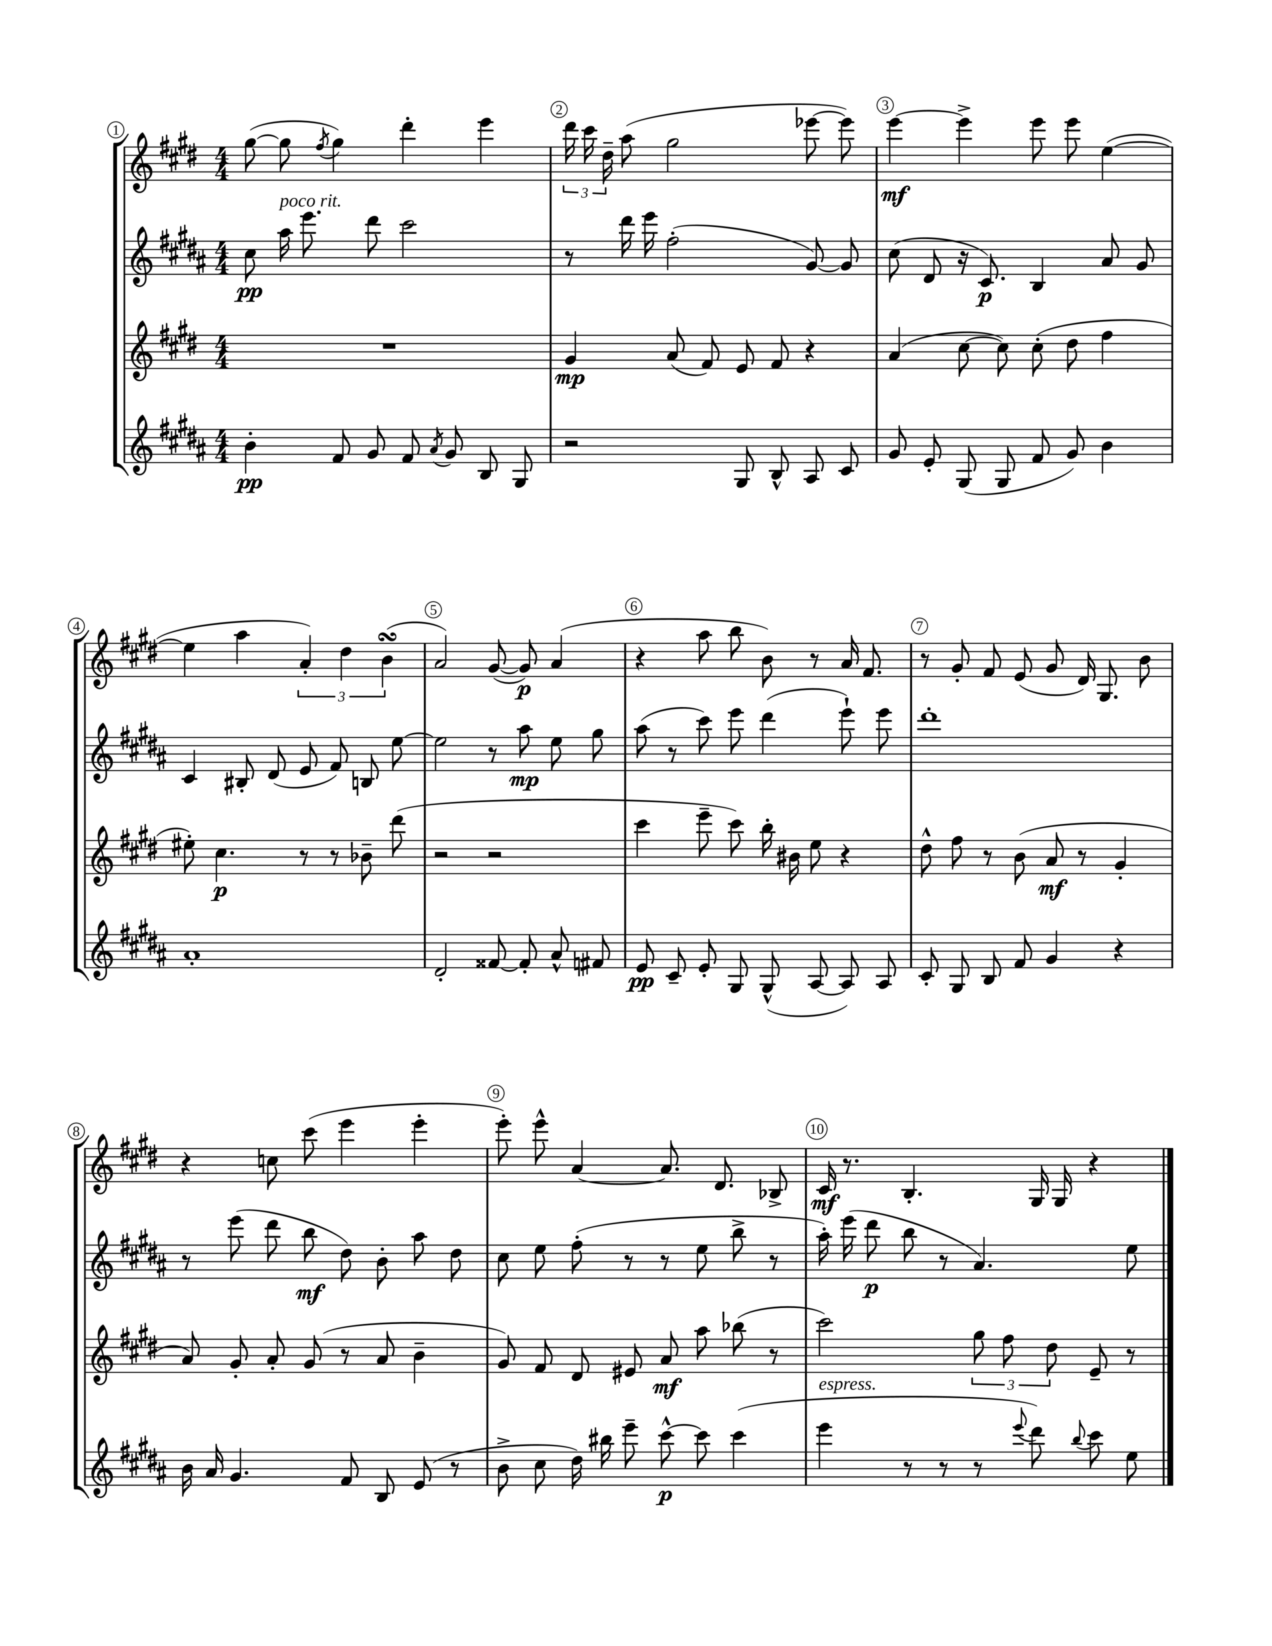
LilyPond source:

<<
\new StaffGroup <<
\new Staff = "s0" {
    \clef treble \key e \major \numericTimeSignature \time 4/4
    \autoBeamOff gis''8~( gis''8 \acciaccatura { fis''8 } gis''4) dis'''4-. e'''4 |
    \tuplet 3/2 { dis'''16 cis'''16 dis''16-- } a''8( gis''2 ees'''8~ ees'''8) |
    e'''4~\mf e'''4-> e'''8 e'''8 e''4~( |
    e''4 a''4 \tuplet 3/2 { a'4-.) dis''4 b'4\turn( } |
    a'2) gis'8~( gis'8\p) a'4( |
    r4 a''8 b''8 b'8) r8 a'16 fis'8. |
    r8 gis'8-. fis'8 e'8( gis'8 dis'16) gis8. b'8 |
    r4 c''8 cis'''8( e'''4 e'''4-. |
    e'''8-.) e'''8-^ a'4~ a'8. dis'8. bes8-> |
    cis'16\mf r8. b4.-. gis16 gis16 r4 \bar "|." |
}
\new Staff = "s1" {
    \clef treble \key b \major \numericTimeSignature \time 4/4
    \autoBeamOff cis''8\pp ais''16^\markup { \italic "poco rit." } e'''8. dis'''8 cis'''2 |
    r8 dis'''16 e'''16 fis''2-.( gis'8~) gis'8 |
    cis''8( dis'8 r16 cis'8.\p) b4 ais'8 gis'8 |
    cis'4 bis8-. dis'8( e'8 fis'8) b8 e''8~ |
    e''2 r8 ais''8\mp e''8 gis''8 |
    ais''8( r8 cis'''8) e'''8 dis'''4( e'''8-!) e'''8 |
    dis'''1-. |
    r8 e'''8( dis'''8 b''8\mf dis''8) b'8-. ais''8 dis''8 |
    cis''8 e''8 fis''8-.( r8 r8 e''8 b''8-> r8 |
    ais''16-.) e'''16( dis'''8\p b''8 r8 ais'4.) e''8 \bar "|." |
}
\new Staff = "s2" {
    \clef treble \key e \major \numericTimeSignature \time 4/4
    \autoBeamOff R1 |
    gis'4\mp a'8( fis'8) e'8 fis'8 r4 |
    a'4( cis''8~ cis''8) cis''8-.( dis''8 fis''4 |
    eis''8-.) cis''4.\p r8 r8 bes'8-- dis'''8( |
    r2 r2 |
    cis'''4 e'''8-- cis'''8) b''16-. bis'16 e''8 r4 |
    dis''8-^ fis''8 r8 b'8( a'8\mf r8 gis'4-. |
    a'8) gis'8-. a'8-. gis'8( r8 a'8 b'4-- |
    gis'8) fis'8 dis'8 eis'8 a'8\mf a''8 bes''8( r8 |
    cis'''2) \tuplet 3/2 { gis''8 fis''8 dis''8 } e'8-- r8 \bar "|." |
}
\new Staff = "s3" {
    \clef treble \key b \major \numericTimeSignature \time 4/4
    \autoBeamOff b'4-.\pp fis'8 gis'8 fis'8 \acciaccatura { ais'8 } gis'8 b8 gis8 |
    r2 gis8 b8-^ ais8 cis'8 |
    gis'8 e'8-. gis8( gis8 fis'8 gis'8) b'4 |
    ais'1-. |
    dis'2-. fisis'8~ fisis'8-. ais'8-^ fis'8 |
    e'8\pp cis'8-- e'8-. gis8 gis8-^( ais8~ ais8) ais8 |
    cis'8-. gis8 b8 fis'8 gis'4 r4 |
    b'16 ais'16 gis'4. fis'8 b8 e'8( r8 |
    b'8-> cis''8 dis''16) bis''16 e'''8-- cis'''8~-^\p cis'''8 cis'''4( |
    e'''4^\markup { \italic "espress." } r8 r8 r8 \appoggiatura { e'''8 } dis'''8) \appoggiatura { b''8 } cis'''8 e''8 \bar "|." |
}
>>
>>
\layout { \context { \Score \override BarNumber.break-visibility = ##(#f #t #t) barNumberVisibility = #all-bar-numbers-visible \override BarNumber.stencil = #(make-stencil-circler 0.1 0.3 ly:text-interface::print) } }
